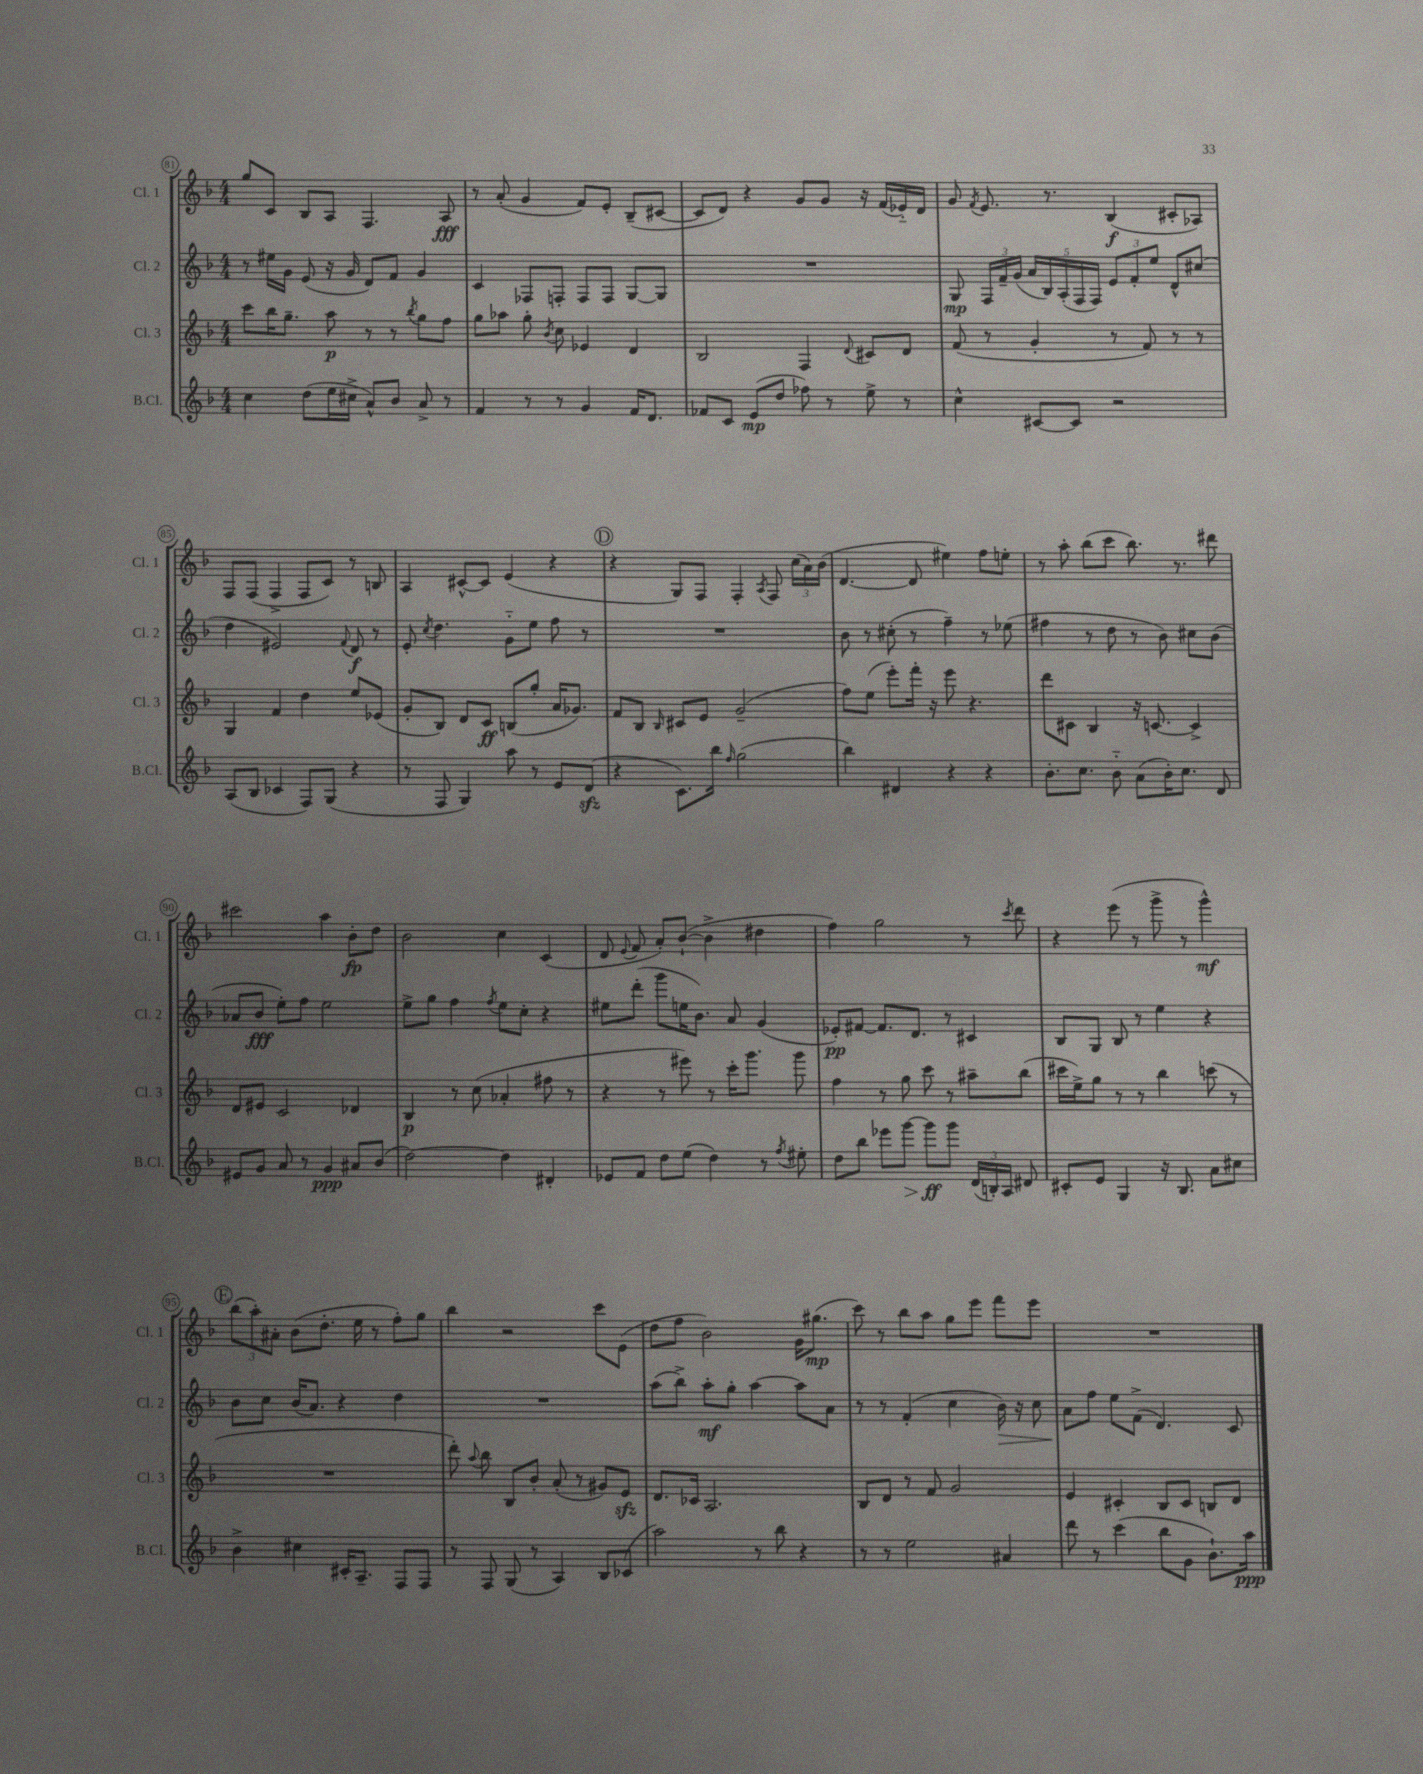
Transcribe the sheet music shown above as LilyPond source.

<<
\new StaffGroup <<
\new Staff = "s0" \with { instrumentName = "Cl. 1" shortInstrumentName = "Cl. 1" } {
    \clef treble \key f \major \numericTimeSignature \time 4/4
    \autoBeamOff g''8[ c'8] bes8[ a8] f4. a8\fff |
    r8 a'8-.( g'4 f'8[) e'8]-. bes8[--( cis'8]~ |
    cis'8[ d'8]) r4 g'8[ g'8] r16 f'16[( ees'16-_) d'16] |
    g'8 \acciaccatura { f'8 } e'8. r8. bes4\f( cis'8[-. aes8]) |
    f8[ f8]( f4-> f8[ c'8]) r8 b8 |
    a4 cis'8[~-^ cis'8] e'4( r4 |
    \mark \markup { \circle "D" } r4 g8[) f8] f4-. \acciaccatura { a8 } f8 \tuplet 3/2 { c''16[( a'16) bes'16]( } |
    d'4.~ d'8 eis''4) f''8[ e''8]-. |
    r8 a''8-. bes''8[( c'''8] bes''8.) r8. dis'''8 |
    cis'''2 a''4 bes'8[-.\fp d''8] |
    bes'2 c''4 c'4( |
    d'8 \appoggiatura { e'8 } f'8 a'8[-.) bes'8]~-!( bes'4-> dis''4 |
    f''4) g''2 r8 \acciaccatura { c'''8 } d'''8 |
    r4 e'''8( r8 g'''8-> r8 g'''4-^\mf) |
    \mark \markup { \circle "E" } \tuplet 3/2 { bes''8[( a''8-.) ais'8]-. } bes'8[( d''8.]-. e''16 r8 f''8[-.) g''8] |
    bes''4 r2 c'''8[ e'8]( |
    d''8[ f''8] bes'2) g'16[ gis''8.]\mp( |
    c'''8) r8 bes''8[ a''8] g''8[ e'''8] f'''8[ e'''8] |
    R1 \bar "|." |
}
\new Staff = "s1" \with { instrumentName = "Cl. 2" shortInstrumentName = "Cl. 2" } {
    \clef treble \key f \major \numericTimeSignature \time 4/4
    \autoBeamOff r8 eis''16[ g'16] e'8( r16 g'16 d'8[) f'8] g'4 |
    c'4 fes8[ f8]-. f8[ f8] g8[~ g8] |
    R1 |
    g8\mp \tuplet 3/2 { f16[ f'16-- g'16]( } \tuplet 5/4 { a'16[ bes16) a16-.( f16 f16]) } \tuplet 3/2 { e'8[ f'8-. e''8] } d'8[-^ cis''8]( |
    d''4 eis'2) \appoggiatura { f'8 } d'8\f r8 |
    e'8-. \acciaccatura { c''8 } d''4. g'8[-_ e''8] f''8 r8 |
    \mark \markup { \circle "D" } R1 |
    bes'8 r8 cis''8-.( r8 f''4--) r8 ees''8( |
    fis''4 r8 d''8 r8 bes'8) cis''8[ bes'8]( |
    aes'8[ bes'8]\fff e''8[-.) f''8] e''2 |
    e''8[-> g''8] f''4 \acciaccatura { f''8 } e''8[ c''8]-. r4 |
    eis''8[ d'''8]-.( g'''8[ e''16 bes'8.]) a'8 g'4( |
    ees'8[-.\pp) fis'8]~ fis'8.[ d'8.] r8 cis'4 |
    bes8[ g8] bes8 r8 e''4 r4 |
    \mark \markup { \circle "E" } bes'8[ c''8] bes'16[( a'8.]) r4 d''4 |
    R1 |
    a''8[( bes''8]->) a''8[-.\mf g''8]-. a''4~ a''8[ a'8] |
    r8 r8 f'4-.( c''4 bes'16\>) r16 c''8 |
    a'8[\! f''8] e''8[ f'8]->( d'4.) c'8 \bar "|." |
}
\new Staff = "s2" \with { instrumentName = "Cl. 3" shortInstrumentName = "Cl. 3" } {
    \clef treble \key f \major \numericTimeSignature \time 4/4
    \autoBeamOff c'''8[ bes''16 g''8.]-- a''8\p r8 r8 \acciaccatura { bes''8 } g''8[ f''8] |
    g''8[ aes''8] g''8-. \acciaccatura { bes'8 } c''8 ees'4 d'4 |
    bes2 f4 \appoggiatura { d'8 } cis'8[ d'8] |
    f'8( r8 g'4-. r8 f'8) r8 r8 |
    g4 f'4 d''4 e''8[ ees'8]( |
    g'8[-. bes8]) d'8[ c'8]\ff b8[( g''8]-. a'16[ ges'8.]) |
    \mark \markup { \circle "D" } f'8[ bes8] \grace { bes16 } cis'8[ e'8] g'2--( |
    f''8[) e''8]( e'''8[-.) f'''16]-. r16 e'''8 r4. |
    d'''8[ cis'8] bes4 r16 c'8.~ c'4-> |
    d'8[ eis'8] c'2 des'4 |
    bes4\p r8 c''8( aes'4-. fis''8 r8 |
    r4 r8 eis'''8) r8 c'''16[-. g'''8.] g'''8 |
    f''4 r8 g''8 c'''8 r8 ais''8[-- bes''8]( |
    cis'''16[ e''16->) g''8] r8 r8 bes''4 c'''8( r8 |
    \mark \markup { \circle "E" } R1 |
    d'''8-.) \appoggiatura { a''8 } bes''8 bes8[ bes'8]-. a'8-.( r8 gis'8[) e'8]\sfz |
    d'8.[ ces'16] a2. |
    bes8[ d'8] r8 f'8 g'2 |
    e'4 cis'4-. bes8[ cis'8] b8[ d'8] \bar "|." |
}
\new Staff = "s3" \with { instrumentName = "B.Cl." shortInstrumentName = "B.Cl." } {
    \clef treble \key f \major \numericTimeSignature \time 4/4
    \autoBeamOff c''4 d''8[( e''16 cis''16]-> a'8[-^) bes'8] a'8-> r8 |
    f'4 r8 r8 g'4 f'16[ d'8.] |
    fes'8[ c'8] e'8[\mp( d''8] fes''8) r8 e''8-> r8 |
    c''4-^ cis'8[~ cis'8] r2 |
    a8[( bes8] ces'4 f8[) g8]( r4 |
    r8 f8 g4) a''8 r8 e'8[ d'8]\sfz( |
    \mark \markup { \circle "D" } r4 c'8.[) bes''16] \grace { f''16 } g''2( |
    bes''4) dis'4 r4 r4 |
    bes'8.[-. c''8.] bes'8-_ a'8[( bes'16-.) c''8.] d'8 |
    eis'8[ g'8] a'8 r8 g'4\ppp ais'8[ bes'8]( |
    d''2~) d''4 dis'4-. |
    ees'8[ f'8] d''8[ e''8]( d''4) r8 \acciaccatura { f''8 } eis''8-. |
    d''8[ bes''8] ees'''8[ g'''8]~\> g'''8[\ff\! g'''8] \tuplet 3/2 { d'16[( b16-.) a16] } dis'8 |
    cis'8[-. e'8] g4 r16 bes8. a'8[ cis''8] |
    \mark \markup { \circle "E" } bes'4-> cis''4 cis'16[-. a8.]-- f8[ f8] |
    r8 f8 g8( r8 a4) bes8[ ces'8]( |
    a''2) r8 bes''8 r4 |
    r8 r8 e''2 ais'4 |
    d'''8 r8 c'''4( bes''8[ g'8] bes'8.[-!) a''16]\ppp \bar "|." |
}
>>
>>
\layout { \context { \Score currentBarNumber = #81 \override BarNumber.stencil = #(make-stencil-circler 0.1 0.3 ly:text-interface::print) } }
